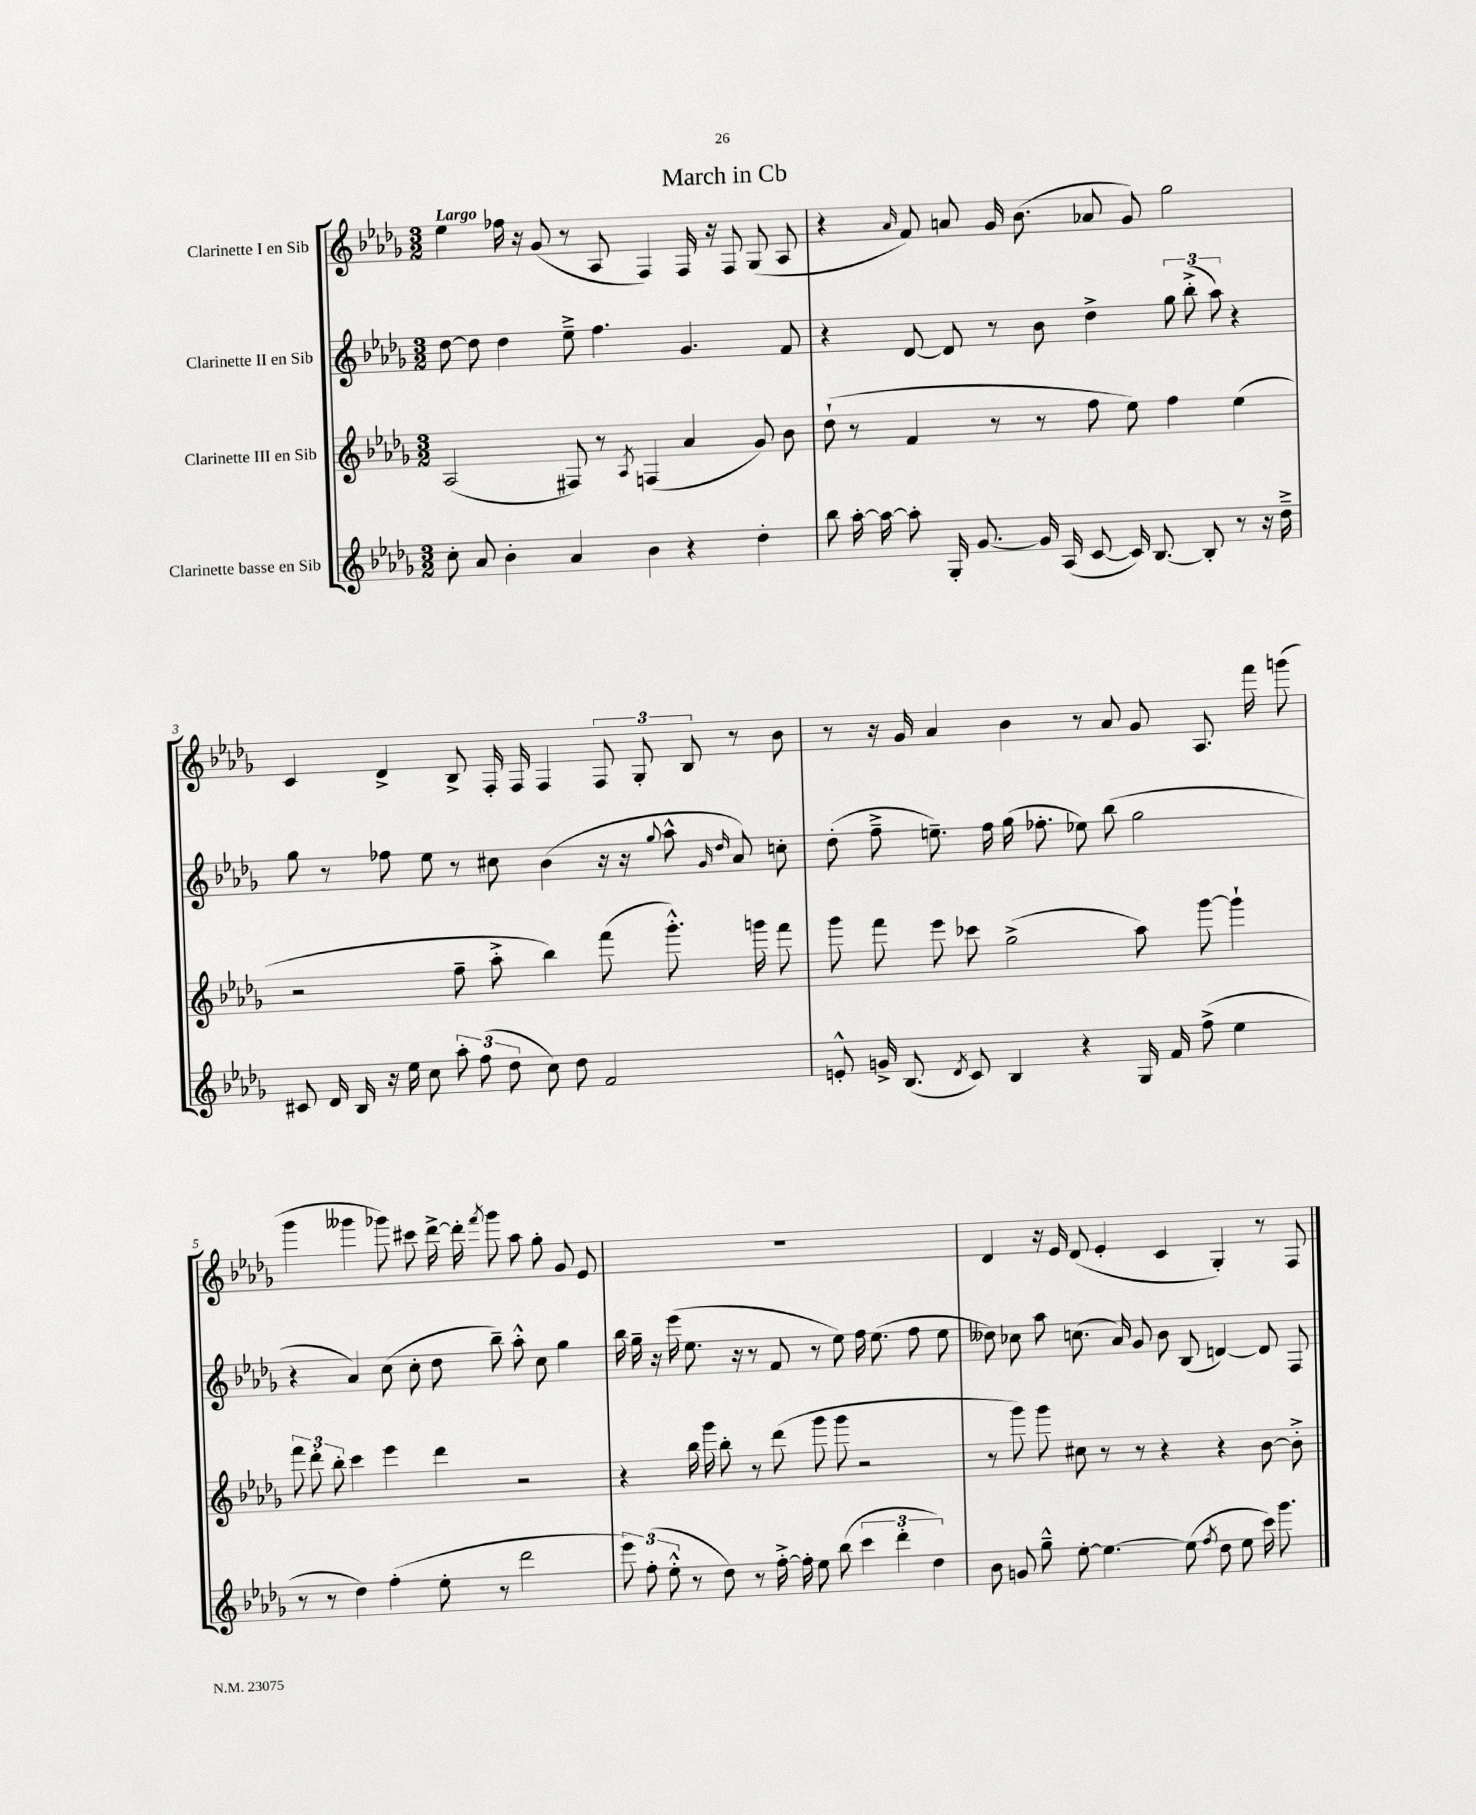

**kern	**kern	**kern	**kern
*part4	*part3	*part2	*part1
*staff4	*staff3	*staff2	*staff1
*I"Clarinette basse en Sib	*I"Clarinette III en Sib	*I"Clarinette II en Sib	*I"Clarinette I en Sib
*clefG2	*clefG2	*clefG2	*clefG2
*k[b-e-a-d-g-]	*k[b-e-a-d-g-]	*k[b-e-a-d-g-]	*k[b-e-a-d-g-]
*M3/2	*M3/2	*M3/2	*M3/2
=1	=1	=1	=1
!	!	!	!LO:TX:a:B:t=Largo
8cc'\	(2A-/	[8dd-\	4ee-\
8a-/	.	8dd-\]	.
4b-'\	.	4dd-\	16ff-X\
.	.	.	16r
.	.	.	(8g-/
4a-/	8F#X/)	8ee-~^\	8r
.	8r	4.ff\	8A-/
.	8qA-/	.	.
4b-\	(4Fn/	.	4F/)
4r	4a-/	4.g-/	16F/
.	.	.	16r
.	.	.	8F/
4dd-'\	8g-/)	.	(8G-/
.	8b-\	8f/	8A-/
=2	=2	=2	=2
8bb-\	(8dd-`\	4r	4r
[16aa-'\	8r	.	.
16aa-\_	.	.	.
.	.	.	16qqa-/
8aa-'\]	4f/	[8d-/	8f/)
16G-'/	.	8d-/]	8an/
[8.g-/	.	.	.
.	8r	8r	16g-/
.	.	.	(8.b-\
16g-/]	8r	8b-\	.
(16A-/	.	.	.
[8c/	8ff\	4dd-^\	8a-X/
16c/])	8ee-\)	.	8g-/)
[8.B-/	.	.	.
.	4ff\	12gg-\	2gg-\
.	.	(12bb-'^\	.
8B-'/]	.	.	.
.	.	12aa-\)	.
8r	(4ee-\	4r	.
16r	.	.	.
16dd-~^\	.	.	.
!!LO:LB:g=z
=3	=3	=3	=3
8c#X/	2r	8gg-\	4c/
16d-/	.	8r	.
16B-/	.	.	.
16r	.	8ff-X\	4d-^/
16ee-\	.	.	.
8cc\	.	8ee-\	.
12aa-'\	8ff~\	8r	8B-^/
(12ff\	.	.	.
.	8aa-'^\	8cc#X\	16F'/
12dd-\	.	.	.
.	.	.	16F/
8cc\)	4bb-\)	(4b-\	4F/
8dd-\	.	.	.
2f/	(8fff\	16r	12F/
.	.	16r	.
.	.	.	12G-'/
.	.	8qqgg-/	.
.	8.ggg-'^^\)	8aa-^^\	.
.	.	.	12B-/
.	.	16qqg-/	.
.	.	16qqdd-/	.
.	.	8a-/)	8r
.	16gggn\	.	.
.	8fff\	8ccn'\	8b-\
=4	=4	=4	=4
8en'^^/	8ggg-\	(8dd-'\	8r
16gn^/	8fff\	8ff~^\	16r
(8.B-/	.	.	16g-/
.	8eee-\	8.een~\)	4a-/
8qd-/	.	.	.
8c/)	8ccc-X\	.	.
.	.	16ff\	.
4B-/	(2gg-^\	(16gg-\	4b-\
.	.	8.ff-X'\	.
4r	.	8ee-X\)	8r
.	.	(8bb-\	8a-/
16G-/	8aa-\)	2gg-\	8g-/
16f/	.	.	.
(8ff^\	[8ggg-\	.	8.A-/
4ee-\	4ggg-`\]	.	.
.	.	.	16fff\
.	.	.	(8gggn\
!!LO:LB:g=z
=5	=5	=5	=5
8r	12fff\	4r	4ggg-\
.	12ddd-'\	.	.
8r	.	.	.
.	12bb-'\	.	.
4dd-\)	4ccc\	4a-/)	4ggg--X\
(4ff'\	4eee-\	(8cc\	8ggg-X\)
.	.	8cc'\	8ccc#X\
8ee-'\	4ddd-\	8dd-\	[16ddd-^\
.	.	.	16ddd-'\]
.	.	.	8qfff/
8r	.	8bb-~\)	8ggg-\
2ddd-\	2r	8aa-'^^\	8aa-\
.	.	8cc\	8gg-'\
.	.	4gg-\	8g-/
.	.	.	8e-/
=6	=6	=6	=6
12eee-\)	4r	16bb-\	1.r
.	.	16gg-~\	.
(12ff'\	.	.	.
.	.	16r	.
12ee-'^^\	.	.	.
.	.	(16eee-\	.
8r	16bb-\	8.ee-\	.
.	16ggg-\	.	.
8dd-\)	8bb-'\	.	.
.	.	16r	.
8r	8r	8r	.
[16ff'^\	(8ddd-\	8f/	.
16ff'\]	.	.	.
8ee-\	8ggg-\	8r	.
(8bb-\	8ggg-\	8ee-\)	.
6ccc\	2r	16ff\	.
.	.	(8.ee-\	.
6ddd-'\	.	.	.
.	.	8ff\	.
6dd-\)	.	.	.
.	.	8ee-\	.
=7	=7	=7	=7
8b-\	8r	8dd--X\)	4d-/
8gn/	8ggg-\)	8cc-X\	.
8gg-~^^\	8ggg-\	8aa-\	16r
.	.	.	16e-/
[8ee-'\	8cc#X\	(8.ccn\	(8d-/
4.ee-\_	8r	.	4e-'/
.	.	16a-/)	.
.	8r	8g-/	.
.	4r	8b-\	4c/
(8ee-\]	.	(8B-/	.
8qff/	.	.	.
8dd-\	4r	[4dn/)	4G-'/)
8ee-\	.	.	.
16ccc\)	[8b-\	8d/]	8r
8.ggg-\	.	.	.
.	8b-'^\]	8F/	8F/
==	==	==	==
*-	*-	*-	*-
